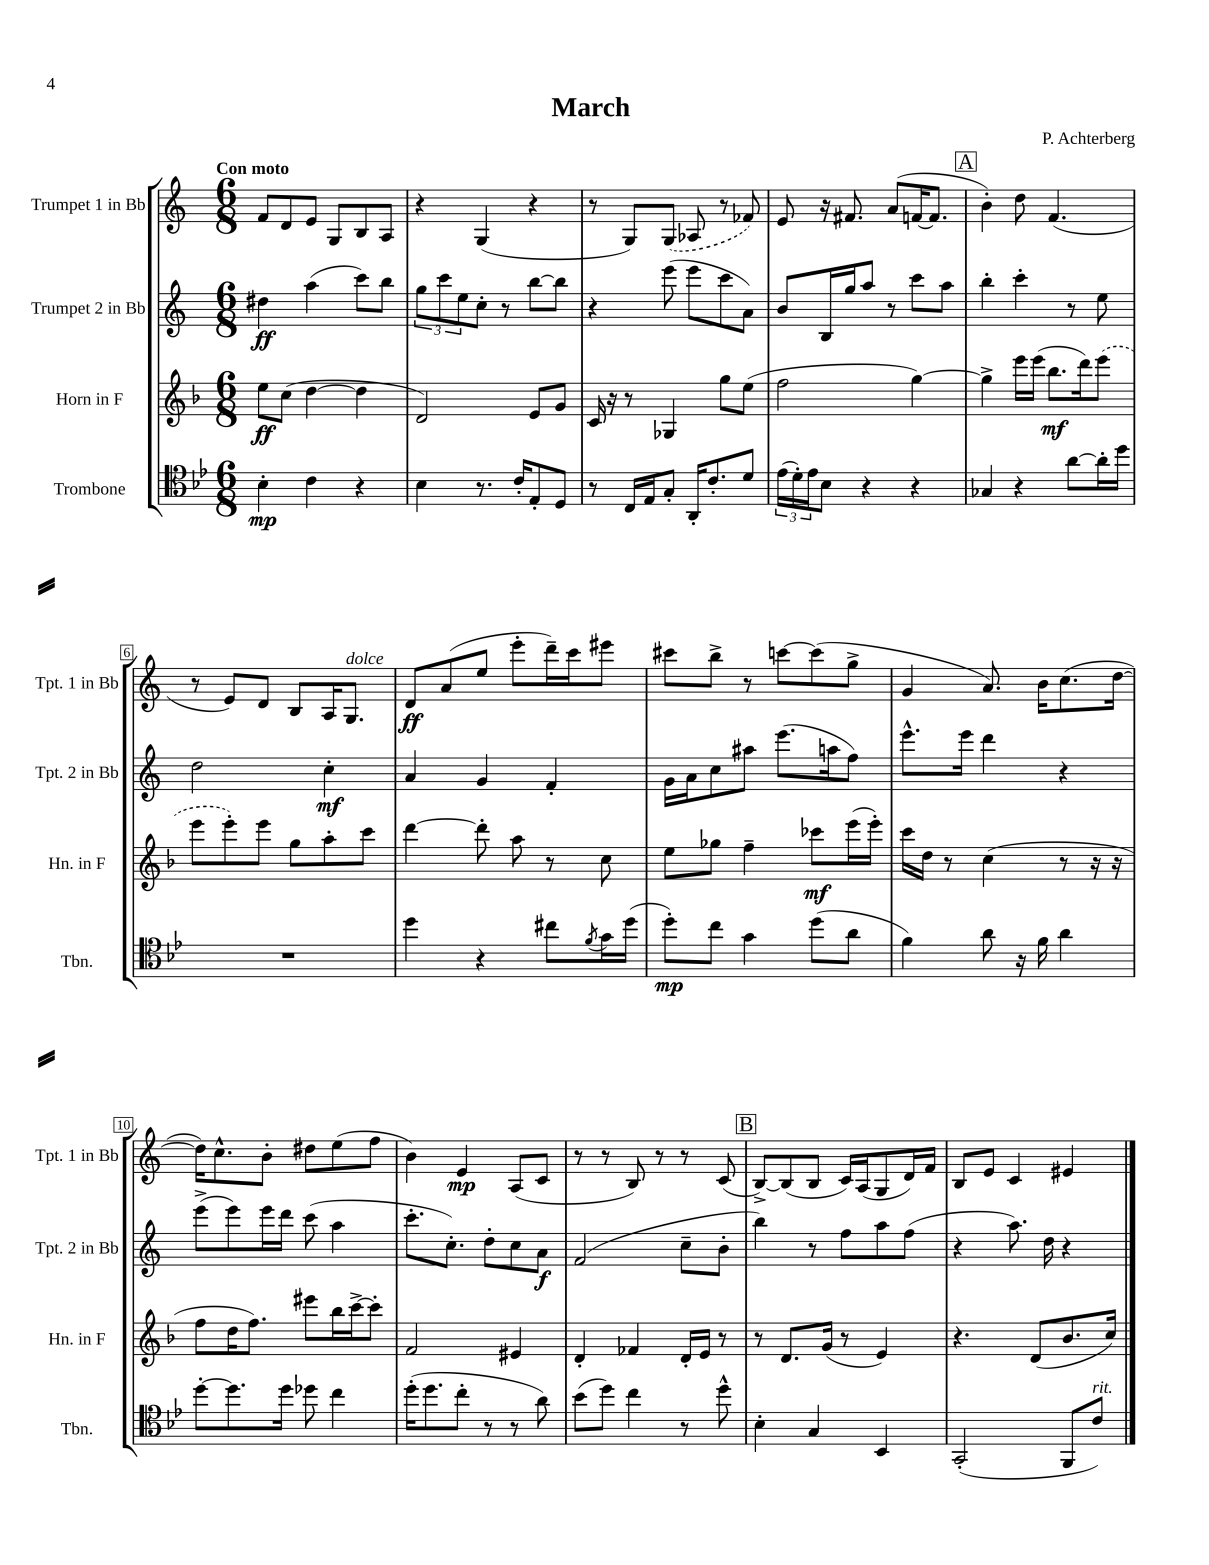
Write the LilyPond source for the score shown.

\header { title = "March" composer = "P. Achterberg" }
<<
\new StaffGroup <<
\new Staff = "s0" \with { instrumentName = "Trumpet 1 in Bb" shortInstrumentName = "Tpt. 1 in Bb" } {
    \clef treble \key c \major \numericTimeSignature \time 6/8 \tempo "Con moto"
    f'8 d'8 e'8 g8 b8 a8 |
    r4 g4( r4 |
    r8 g8) \once \slurDashed g8( aes8 r8 fes'8) |
    e'8 r16 fis'8. a'8( f'16~ f'8. |
    \mark \markup { \box "A" } b'4-.) d''8 f'4.( |
    r8 e'8) d'8 b8 a16 g8.^\markup { \italic "dolce" } |
    d'8\ff a'8( e''8 e'''8-. d'''16--) c'''16 eis'''8 |
    cis'''8 b''8-> r8 c'''8~ c'''8( g''8-> |
    g'4 a'8.) b'16 c''8.( d''16~ |
    d''16) c''8.-^ b'8-. dis''8 e''8( f''8 |
    b'4) e'4\mp a8( c'8 |
    r8 r8 b8) r8 r8 c'8( |
    \mark \markup { \box "B" } b8~->) b8( b8 c'16) a16( g8 d'16) f'16 |
    b8 e'8 c'4 eis'4 \bar "|." |
}
\new Staff = "s1" \with { instrumentName = "Trumpet 2 in Bb" shortInstrumentName = "Tpt. 2 in Bb" } {
    \clef treble \key c \major \numericTimeSignature \time 6/8
    dis''4\ff a''4( c'''8) b''8 |
    \tuplet 3/2 { g''8 c'''8 e''8 } c''8-. r8 b''8~ b''8 |
    r4 e'''8( e'''8 c'''8 a'8) |
    b'8 b16 g''16 a''8 r8 c'''8 a''8 |
    \mark \markup { \box "A" } b''4-. c'''4-. r8 e''8 |
    d''2 c''4-.\mf |
    a'4 g'4 f'4-. |
    g'16 a'16 c''8 ais''8 e'''8.( a''16 f''8) |
    e'''8.-^ e'''16 d'''4 r4 |
    e'''8->( e'''8) e'''16 d'''16 c'''8( a''4 |
    c'''8.-. c''8.-.) d''8-. c''8 a'8\f |
    f'2( c''8-- b'8-. |
    \mark \markup { \box "B" } b''4) r8 f''8 a''8 f''8( |
    r4 a''8.) d''16 r4 \bar "|." |
}
\new Staff = "s2" \with { instrumentName = "Horn in F" shortInstrumentName = "Hn. in F" } {
    \clef treble \key f \major \numericTimeSignature \time 6/8
    e''8\ff c''8( d''4~ d''4 |
    d'2) e'8 g'8 |
    c'16 r16 r8 ges4 g''8 e''8( |
    f''2 g''4~) |
    \mark \markup { \box "A" } g''4-> e'''16 e'''16( bes''8.\mf d'''16) \once \slurDashed e'''8( |
    e'''8 e'''8-.) e'''8 g''8 a''8-. c'''8 |
    d'''4~ d'''8-. a''8 r8 c''8 |
    e''8 ges''8 f''4-- ces'''8\mf e'''16( e'''16-.) |
    c'''16 d''16 r8 c''4( r8 r16 r16 |
    f''8 d''16 f''8.) eis'''8 bes''16 c'''16~-> c'''8-. |
    f'2 eis'4 |
    d'4-. fes'4 d'16-. e'16 r8 |
    \mark \markup { \box "B" } r8 d'8. g'16( r8 e'4) |
    r4. d'8( bes'8. c''16) \bar "|." |
}
\new Staff = "s3" \with { instrumentName = "Trombone" shortInstrumentName = "Tbn." } {
    \clef tenor \key bes \major \numericTimeSignature \time 6/8
    bes4-.\mp c'4 r4 |
    bes4 r8. c'16-. ees8-. d8 |
    r8 c16 ees16 g8-. a,16-. c'8.-. d'8 |
    \tuplet 3/2 { ees'16( d'16-.) ees'16 } bes8 r4 r4 |
    \mark \markup { \box "A" } ges4 r4 a'8~ a'16-. d''16 |
    R2. |
    d''4 r4 cis''8 \acciaccatura { f'8 } g'16 d''16( |
    d''8-.\mp) c''8 g'4 d''8( a'8 |
    f'4) a'8 r16 f'16 a'4 |
    d''8~-. d''8. d''16 des''8 c''4 |
    d''16-.( d''8. c''8-. r8 r8 a'8) |
    bes'8( d''8) c''4 r8 d''8-^ |
    \mark \markup { \box "B" } bes4-. g4 bes,4 |
    g,2-.( f,8 c'8^\markup { \italic "rit." }) \bar "|." |
}
>>
>>
\layout { \context { \Score \override BarNumber.stencil = #(make-stencil-boxer 0.1 0.3 ly:text-interface::print) } }
